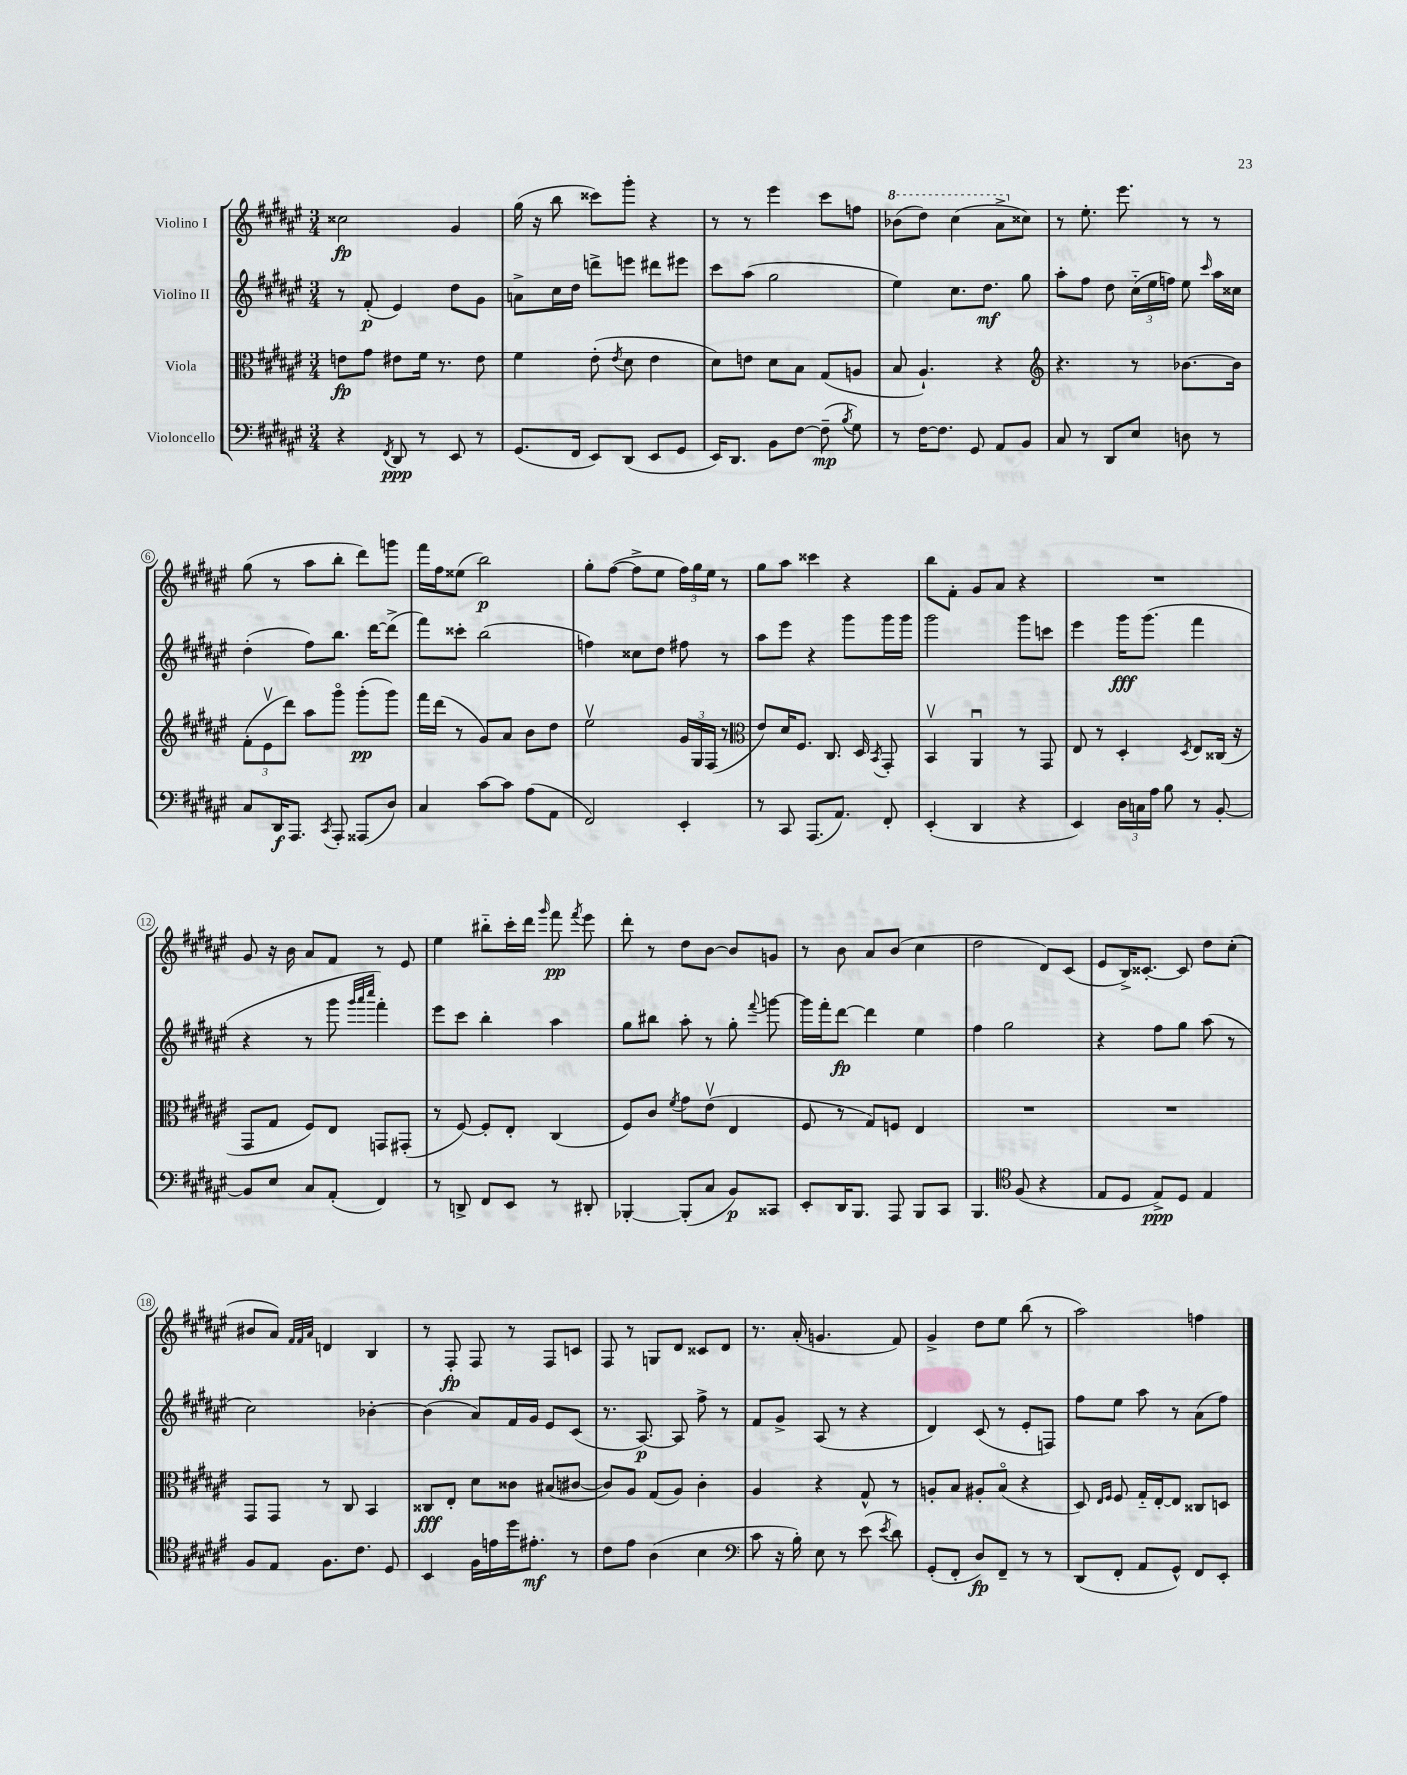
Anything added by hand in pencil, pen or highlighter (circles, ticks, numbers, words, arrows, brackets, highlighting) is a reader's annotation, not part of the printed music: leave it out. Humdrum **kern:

**kern	**kern	**kern	**kern
*staff4	*staff3	*staff2	*staff1
*clefF4	*clefC3	*clefG2	*clefG2
*k[f#c#g#d#a#e#]	*k[f#c#g#d#a#e#]	*k[f#c#g#d#a#e#]	*k[f#c#g#d#a#e#]
*M3/4	*M3/4	*M3/4	*M3/4
4r	8e\L	8r	2cc##\
.	8g#\J	(8f#'/	.
8qFF#/	.	.	.
8DD#/	8e#\L	4e#/)	.
8r	16f#\Jk	.	.
.	8.r	.	.
8EE#/	.	8dd#\L	4g#/
8r	8e#\	8g#\J	.
=	=	=	=
(8.GG#/L	4f#\	8a^\L	(16gg#\
.	.	.	16r
.	.	16cc#\L	8bb\
16FF#/Jk	.	16dd#\JJ	.
8EE#/L)	(8e#'\	8ddd^\L	8ccc##\L)
.	8qe#/	.	.
(8DD#/J	8d#\	8eee\J	8ggg#'\J
8EE#/L	4e#\	8ddd#\L	4r
8GG#/J	.	8eee#\J	.
=	=	=	=
16EE#/LK)	8d#\L)	8ccc#\L	8r
8.DD#/J	.	.	.
.	8e\J	(8aa#\J	8r
8BB\L	8d#\L	2gg#\	4eee#\
[8F#\J	8B\J	.	.
(8F#~\]	(8G#/L	.	8ccc#\L
8qB/	.	.	.
8G#\)	8A/J	.	8ff\J
=	=	=	=
8r	8B/	4ee#\)	(8bb-\L
[16F#\LK	4.A#`/)	.	8ddd#\J)
8.F#\]J	.	.	.
.	.	8.cc#\L	(4ccc#\
8GG#/	.	.	.
.	.	8.dd#\J	.
8AA#/L	4r	.	8aa#^\L
8BB/J	.	8gg#\	8cc##\J)
=	=	=	=
*	*clefG2	*	*
8C#/	4.r	8aa#'\L	8r
8r	.	8ff#\J	8.ee#'\
8DD#/L	.	8dd#\	.
.	.	.	8.eee#\
8E#/J	8r	(24cc#'~\LL	.
.	.	24ee#\	.
.	.	24ff\JJ)	.
8D\	[8.b-\L	8ee#\	8r
.	.	16qqccc#/	.
8r	.	16aa#\LL	8r
.	16b-\]Jk	16cc##\JJ	.
=	=	=	=
8C#/L	(12f#'\L	(4dd#'\	(8gg#\
.	12e#v\	.	.
16DD#/K	.	.	8r
.	12ddd#\J)	.	.
8.AAA#/J	.	.	.
.	8aa#\L	8ff#\L)	8aa#\L
8qCC#/	.	.	.
8AAA#'/	8ggg#o\J	8.bb\J	8bb'\J
(8AAA##/L	(8ggg#'\L	.	8ddd#\L)
.	.	[16ddd#\LK	.
8D#/J)	8ggg#\J)	(8ddd#^\]J	8ggg\J
=	=	=	=
4C#/	16fff#\LL	8fff#\L)	16fff#\LL
.	(16ddd#\JJ	.	16ff#\J
.	8r	8ccc##'\J	(8ee##\J
[8c#\L	8g#/L)	(2bb\	2bb\)
8c#\]J	8a#/J	.	.
(8A#\L	8b\L	.	.
8AA#\J	8dd#\J	.	.
=	=	=	=
2FF#/)	2ee#v\	4ff\)	8gg#'\L
.	.	.	([8ff#\J
.	.	8cc##\L	8ff#^\]L
.	.	8dd#\J	8ee#\J
4EE#'/	24g#/LL	8ff#\	24ff#\LL)
.	24G#/	.	24gg#\
.	(24F#/JJ	.	24ee#\JJ
.	8r	8r	8r
=	=	=	=
*	*clefC3	*	*
8r	8e#/L)	8aa#\L	8gg#\L
8CC#/	16d#/K	8eee#\J	8aa#\J
.	8.F#/J	.	.
(8.AAA#/L	.	4r	4ccc##\
.	8.C#/	.	.
8.AA#/J)	.	.	.
.	.	8ggg#\L	4r
.	16D#/	.	.
.	8qBB/	.	.
8FF#'/	8GG#'/	16ggg#\L	.
.	.	16ggg#\JJ	.
=	=	=	=
(4EE#'/	4BBv/	2ggg#\	8bb\L
.	.	.	8f#'\J
4DD#/	4AA#u/	.	8g#/L
.	.	.	8a#/J
4r	8r	8ggg#\L	4r
.	8GG#/	8ccc\J	.
=	=	=	=
4EE#/)	8E#/	4eee#\	2.r
.	8r	.	.
24D#\LL	4D#'/	16ggg#\LK	.
24C\	.	.	.
.	.	(8.ggg#\J	.
24A#\JJ	.	.	.
8B\	.	.	.
.	8qD#/	.	.
8r	8E#/L	4fff#\	.
[8BB'/	(16C##/Jk	.	.
.	16r	.	.
=	=	=	=
8BB/]L	8GG#/L	4r	8g#/
8E#/J	8G#/J	.	16r
.	.	.	16b\
8C#/L	8F#/L)	8r	8a#/L
(8AA#'/J	8E#/J	8ggg#\	8f#/J
.	.	32qqggg#/LLL	.
.	.	32qqaaa#/	.
.	.	32qqcccc#/JJJ	.
4FF#/)	8GG/L	4fff#'\)	8r
.	(8GG#'/J	.	8e#/
=	=	=	=
8r	8r	8eee#\L	4ee#\
8DD^/	[8F#/)	8ccc#\J	.
8FF#/L	8F#'/]L	4bb'\	8bb#'~\L
8EE#/J	8E#'/J	.	16ccc#'\L
.	.	.	16ddd#\JJ
.	.	.	16qqggg#/
8r	(4C#/	4aa#\	8fff#\
.	.	.	8qfff#/
8DD#'/	.	.	8eee#\
=	=	=	=
[4BBB-'/	8F#/L)	8gg#\L	8ddd#'\
.	8c#/J	8bb#\J	8r
.	8qf#/	.	.
(8BBB-'/]L	8g#\L	8aa#'\	8dd#\L
8C#/J	(8e#v\J	8r	[8b\J
8BB/L)	4E#/	8gg#'\	8b/]L
.	.	8qqfff#/	.
8CC##/J	.	[8ggg\	8g/J
=	=	=	=
8EE#'/L	8F#/	16ggg\]LL	8r
.	.	16fff#'\J	.
16DD#/K	8r	[8ddd#\J	8b\
8.BBB/J	.	.	.
.	8G#/L)	4ddd#\]	8a#/L
8AAA#/	8F/J	.	(8b/J
8BBB/L	4E#/	4ee#\	4cc#\
8CC#/J	.	.	.
=	=	=	=
4.BBB/	2.r	4ff#\	2dd#\
.	.	2gg#\	.
*clefC4	*	*	*
(8F#/	.	.	.
4r	.	.	8d#/L)
.	.	.	(8c#/J
=	=	=	=
8E#/L	2.r	4r	8e#/L
8D#/J	.	.	16B^/K)
.	.	.	[8.c##'/J
8E#^/L)	.	8ff#\L	.
8D#/J	.	8gg#\J	8c##/]
4E#/	.	(8aa#\	8dd#\L
.	.	8r	(8cc#'\J
=	=	=	=
8F#/L	8GG#/L	2cc#\)	8b#/L
8E#/J	8GG#/J	.	8a#/J)
.	.	.	32qqf#/LLL
.	.	.	32qqf#/
.	.	.	32qqa#/JJJ
8.F#\L	8r	.	4d/
.	8C#/	.	.
8.c#\J	.	.	.
.	4BB/	[4b-'\	4B/
8D#/	.	.	.
=	=	=	=
4BB/	8C##/L	(4b-\]	8r
.	8E#'/J	.	8F#'/
16F#\LL	8d#\L	8a#/L)	8F#/
16e\	.	.	.
16dd#\J	8c##\J	16f#/L	8r
8.e#'\J	.	16g#/JJ	.
.	(8B#/L	8e#/L	8F#/L
8r	[8c#/J	(8c#/J	8c/J
=	=	=	=
8c#\L	8c#/]L)	8.r	8F#/
8e#\J	8A#/J	.	8r
.	.	[8.A#/)	.
(4A#\	(8G#/L	.	8G/L
.	8A#/J)	8A#/]	8d#/J
4B\	4c#'\	8ff#^\	8c##/L
.	.	8r	8d#/J
=	=	=	=
*clefF4	*	*	*
8c#\	4A#/	8f#/L	8.r
16r	.	8g#^/J	.
16B'\)	.	.	(16a#'/
8E#\	4r	(8A#/	4.g/
8r	.	8r	.
(8e#\	8G#^^/	4r	.
8qe#/	.	.	.
8d#\)	8r	.	8f#/)
=	=	=	=
(8GG#'/L	8A'/L	4d#/)	4g#^/
8FF#'/J	8B/J	.	.
8D#/L)	8A#'/L	(8c#/	8dd#\L
8FF#~/J	(8Bo/J	8r	8ee#\J
8r	4r	8e#'/L	(8bb\
8r	.	8F/J)	8r
=	=	=	=
(8DD#/L	8D#/)	8ff#\L	2aa#\)
.	16qqE#/LL	.	.
.	16qqF#/JJ	.	.
8FF#'/J	8F#/	8ee#\J	.
8AA#/L	16G#'~/LL	8aa#\	.
.	[16E#'/J	.	.
8GG#^^/J)	8E#/]J	8r	.
8FF#/L	8C##/L	(8a#\L	4ff\
8EE#'/J	8D/J	8ff#\J)	.
==	==	==	==
*-	*-	*-	*-
